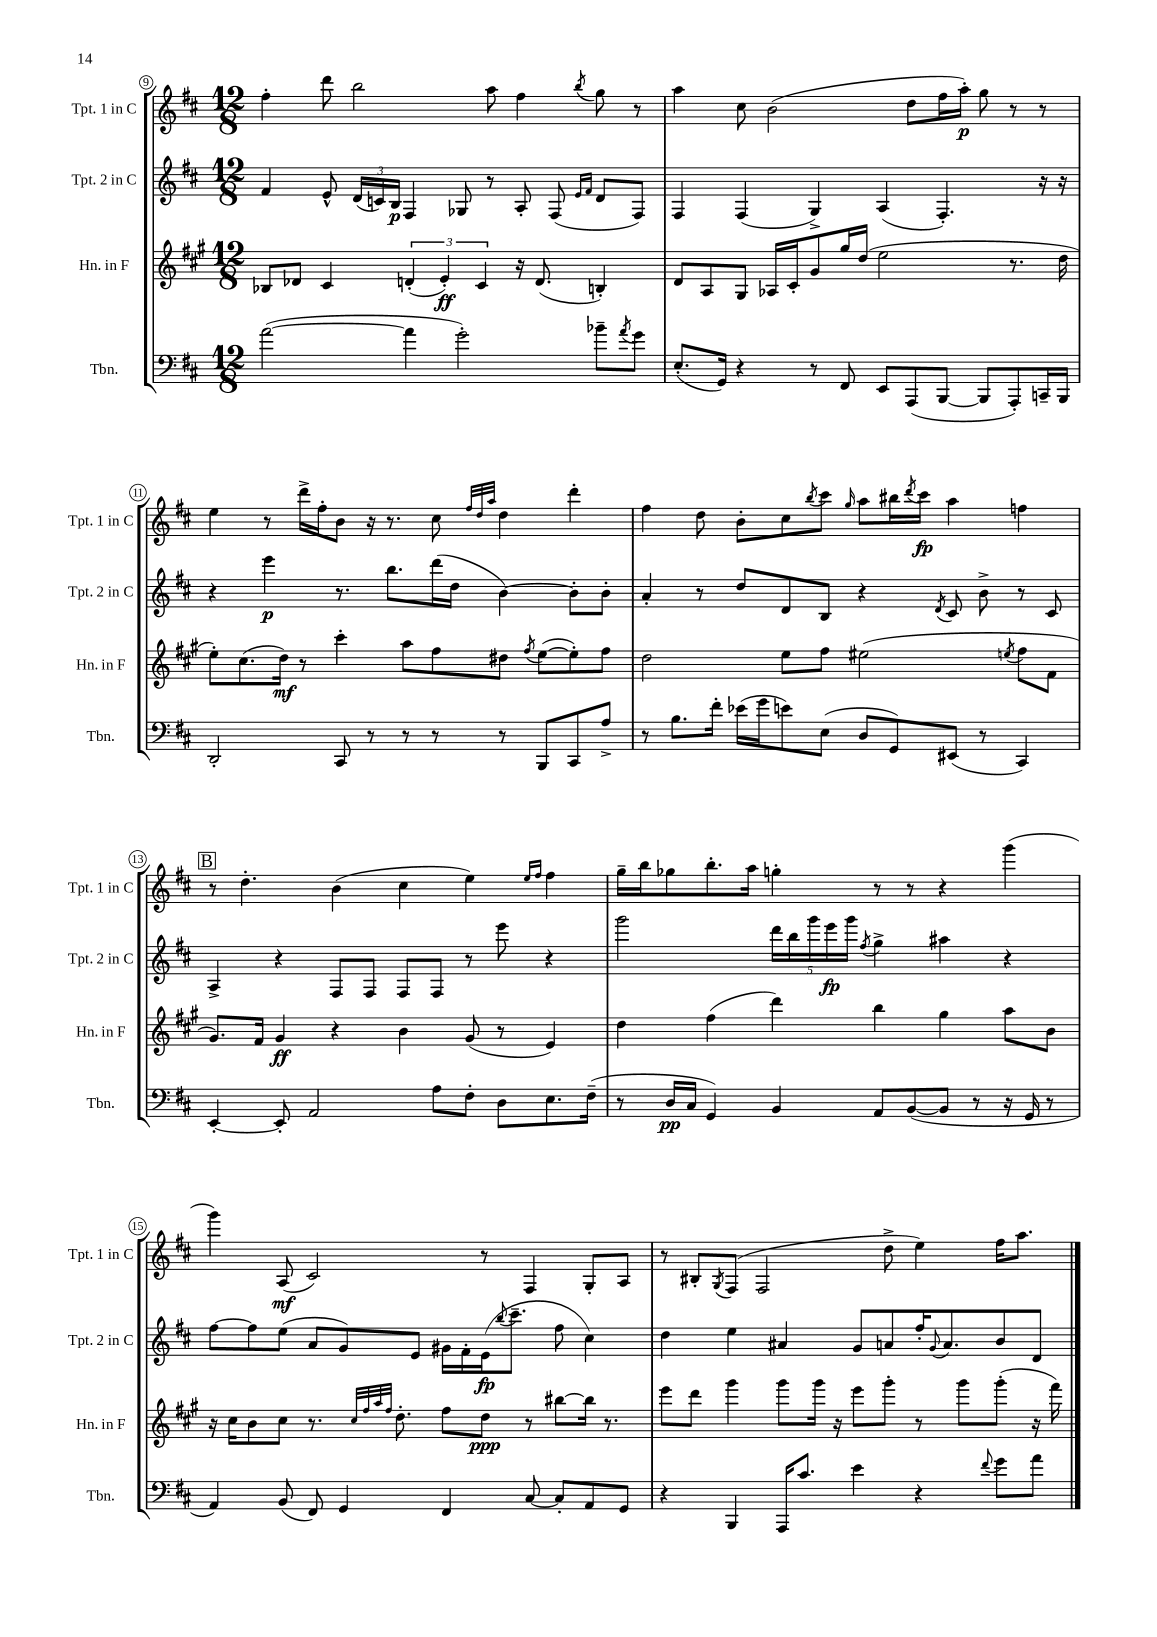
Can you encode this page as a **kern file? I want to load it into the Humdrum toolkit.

**kern	**dynam	**kern	**dynam	**kern	**dynam	**kern	**dynam
*part4	*part4	*part3	*part3	*part2	*part2	*part1	*part1
*staff4	*staff4	*staff3	*staff3	*staff2	*staff2	*staff1	*staff1
*I"Tbn.	*	*I"Hn. in F	*	*I"Tpt. 2 in C	*	*I"Tpt. 1 in C	*
*I'Tbn.	*	*I'Hn. in F	*	*I'Tpt. 2 in C	*	*I'Tpt. 1 in C	*
*clefF4	*	*clefG2	*	*clefG2	*	*clefG2	*
*k[f#c#]	*	*k[f#c#g#]	*	*k[f#c#]	*	*k[f#c#]	*
*M12/8	*	*M12/8	*	*M12/8	*	*M12/8	*
=9	=9	=9	=9	=9	=9	=9	=9
([2a\	.	8B-X/L	.	4f#/	.	4ff#'\	.
.	.	8d-X/J	.	.	.	.	.
.	.	4c#/	.	8e^^/	.	8ddd\	.
.	.	.	.	(24d/LL	.	2bb\	.
.	.	.	.	24cn/)	.	.	.
.	.	.	.	24B/JJ	p	.	.
4a\]	.	(6dn'/	.	4F#/	.	.	.
.	.	6e'/)	ff	.	.	.	.
2g'\)	.	.	.	8G-X/	.	.	.
.	.	6c#/	.	.	.	.	.
.	.	.	.	8r	.	8aa\	.
.	.	16r	.	8A'/	.	4ff#\	.
.	.	(8.d/	.	.	.	.	.
.	.	.	.	(8F#/	.	.	.
.	.	.	.	16qqe/LL	.	.	.
.	.	.	.	16qqf#/JJ	.	8qbb/	.
8b-X~\L	.	4Bn'/)	.	8d/L	.	8gg\	.
8qa/	.	.	.	.	.	.	.
8g\J	.	.	.	8F#/J)	.	8r	.
=10	=10	=10	=10	=10	=10	=10	=10
(8.E'/L	.	8d/L	.	4F#/	.	4aa\	.
.	.	8A/	.	.	.	.	.
16GG/Jk)	.	.	.	.	.	.	.
4r	.	8G#/J	.	(4F#/	.	8cc#\	.
.	.	16A-X/LL	.	.	.	(2b\	.
.	.	16c#'/J	.	.	.	.	.
8r	.	8g#/	.	4G^/)	.	.	.
8FF#/	.	16gg#/L	.	.	.	.	.
.	.	(16dd/JJ	.	.	.	.	.
8EE/L	.	2ee\	.	(4A/	.	.	.
(8AAA/	.	.	.	.	.	8dd\L	.
[8BBB/J	.	.	.	4.F#'/)	.	16ff#\L	.
.	.	.	.	.	.	16aa'\JJ)	p
8BBB/L]	.	.	.	.	.	8gg\	.
8AAA'/)	.	8.r	.	.	.	8r	.
16CCn~/L	.	.	.	16r	.	8r	.
16BBB/JJ	.	16dd\	.	16r	.	.	.
!!LO:LB:g=z
=11	=11	=11	=11	=11	=11	=11	=11
2DD'/	.	8ee'\L)	.	4r	.	4ee\	.
.	.	(8.cc#\	.	.	.	.	.
.	.	.	.	4eee\	p	8r	.
.	.	16dd\Jk)	mf	.	.	.	.
.	.	8r	.	.	.	16ddd^\LL	.
.	.	.	.	.	.	16ff#'\J	.
8CC#/	.	4ccc#'\	.	8.r	.	8b\J	.
8r	.	.	.	.	.	16r	.
.	.	.	.	8.bb\L	.	8.r	.
8r	.	8aa\L	.	.	.	.	.
8r	.	8ff#\	.	(16ddd\L	.	8cc#\	.
.	.	.	.	16dd\JJ	.	.	.
.	.	.	.	.	.	32qqff#/LLL	.
.	.	.	.	.	.	32qqdd/	.
.	.	.	.	.	.	32qqaa/JJJ	.
8r	.	8dd#X\J	.	[4b\)	.	4dd\	.
.	.	8qff#/	.	.	.	.	.
8BBB/L	.	([8ee\L	.	.	.	.	.
8CC#/	.	8ee'\])	.	8b'\L]	.	4ddd'\	.
8A^/J	.	8ff#\J	.	8b'\J	.	.	.
=12	=12	=12	=12	=12	=12	=12	=12
8r	.	2dd\	.	4a'/	.	4ff#\	.
8.B\L	.	.	.	.	.	.	.
.	.	.	.	8r	.	8dd\	.
16f#'\Jk	.	.	.	.	.	.	.
(16e-X\LL	.	.	.	8dd/L	.	8b'\L	.
16g\J	.	.	.	.	.	.	.
8en\)	.	8ee\L	.	8d/	.	8cc#\	.
.	.	.	.	.	.	8qbb/	.
(8E\J	.	8ff#\J	.	8B/J	.	8ccc#\J	.
.	.	.	.	.	.	16qqgg/	.
8D/L	.	(2ee#X\	.	4r	.	8aa\L	.
8GG/)	.	.	.	.	.	16bb#X\L	.
.	.	.	.	.	.	8qddd/	.
.	.	.	.	.	.	16ccc#\JJ	fp
.	.	.	.	8qd/	.	.	.
(8EE#X/J	.	.	.	8c#/	.	4aa\	.
8r	.	.	.	8b^\	.	.	.
.	.	8qeen/	.	.	.	.	.
4CC#/)	.	8ff#\L	.	8r	.	4ffn\	.
.	.	8f#\J	.	8c#/	.	.	.
!!LO:LB:g=z
!!LO:REH:place=s1:t=B
=13	=13	=13	=13	=13	=13	=13	=13
[4EE'/	.	8.g#/L)	.	4A^/	.	8r	.
.	.	.	.	.	.	4.dd'\	.
.	.	16f#/Jk	.	.	.	.	.
8EE'/]	.	4g#/	ff	4r	.	.	.
2AA/	.	.	.	.	.	.	.
.	.	4r	.	8F#/L	.	(4b\	.
.	.	.	.	8F#/J	.	.	.
.	.	4b\	.	8F#/L	.	4cc#\	.
8A\L	.	.	.	8F#/J	.	.	.
8F#'\J	.	(8g#/	.	8r	.	4ee\)	.
8D\L	.	8r	.	8eee\	.	.	.
.	.	.	.	.	.	16qqee/LL	.
.	.	.	.	.	.	16qqff#/JJ	.
8.E\	.	4e/)	.	4r	.	4ff#\	.
(16F#~\Jk	.	.	.	.	.	.	.
=14	=14	=14	=14	=14	=14	=14	=14
8r	.	4dd\	.	2ggg\	.	16gg~\LL	.
.	.	.	.	.	.	16bb\J	.
16D/LL	pp	.	.	.	.	8gg-X\	.
16C#/JJ	.	.	.	.	.	.	.
4GG/)	.	(4ff#\	.	.	.	8.bb'\	.
.	.	.	.	.	.	16aa\Jk	.
4BB/	.	4ddd\)	.	20ddd\LL	.	4ggn'\	.
.	.	.	.	20bb\	.	.	.
.	.	.	.	20ggg\	.	.	.
.	.	.	.	20eee\	fp	.	.
.	.	.	.	20ggg\JJ	.	.	.
.	.	.	.	8qff#/	.	.	.
8AA/L	.	4bb\	.	4gg^\	.	8r	.
([8BB/	.	.	.	.	.	8r	.
8BB/J]	.	4gg#\	.	4aa#X\	.	4r	.
8r	.	.	.	.	.	.	.
16r	.	8aa\L	.	4r	.	(4ggg\	.
16GG/	.	.	.	.	.	.	.
8r	.	8b\J	.	.	.	.	.
!!LO:LB:g=z
=15	=15	=15	=15	=15	=15	=15	=15
4AA/)	.	16r	.	[8ff#\L	.	4ggg\)	.
.	.	16cc#\KL	.	.	.	.	.
.	.	8b\	.	8ff#\]	.	.	.
(8BB/	.	8cc#\J	.	(8ee\J	.	(8A/	mf
8FF#/)	.	8.r	.	8a/L	.	2c#/)	.
4GG/	.	.	.	8g/)	.	.	.
.	.	32qqcc#/LLL	.	.	.	.	.
.	.	32qqff#/	.	.	.	.	.
.	.	32qqaa/	.	.	.	.	.
.	.	32qqff#/JJJ	.	.	.	.	.
.	.	8.dd'\	.	.	.	.	.
.	.	.	.	8e/J	.	.	.
4FF#/	.	8ff#\L	.	16g#X\LL	.	.	.
.	.	.	.	16f#'\	.	.	.
.	.	8dd\J	ppp	(16e\J	fp	8r	.
.	.	.	.	8qqbb/	.	.	.
.	.	.	.	8.ccc#~\J	.	.	.
[8C#/	.	8r	.	.	.	4F#/	.
8C#'/L]	.	[8bb#X\L	.	8ff#\	.	.	.
8AA/	.	16bb#\Jk]	.	4cc#\)	.	8G'/L	.
.	.	8.r	.	.	.	.	.
8GG/J	.	.	.	.	.	8A/J	.
=16	=16	=16	=16	=16	=16	=16	=16
4r	.	8eee\L	.	4dd\	.	8r	.
.	.	8ddd\J	.	.	.	8B#X'/L	.
.	.	.	.	.	.	8qG/	.
4BBB/	.	4ggg#\	.	4ee\	.	(8F#/J	.
.	.	.	.	.	.	2F#/	.
16AAA/KL	.	8ggg#\L	.	4a#X/	.	.	.
8.c#/J	.	.	.	.	.	.	.
.	.	16ggg#\Jk	.	.	.	.	.
.	.	16r	.	.	.	.	.
4e\	.	8eee\L	.	8g/L	.	.	.
.	.	8ggg#'\J	.	8an/	.	8dd^\	.
4r	.	8r	.	16ff#'/K	.	4ee\)	.
.	.	.	.	8qqg/	.	.	.
.	.	.	.	8.a/	.	.	.
.	.	8ggg#\L	.	.	.	.	.
8qqf#/	.	.	.	.	.	.	.
8g\L	.	(8ggg#'\J	.	8b/	.	16ff#\KL	.
.	.	.	.	.	.	8.aa\J	.
8a\J	.	16r	.	8d/J	.	.	.
.	.	16fff#\)	.	.	.	.	.
==	==	==	==	==	==	==	==
*-	*-	*-	*-	*-	*-	*-	*-
